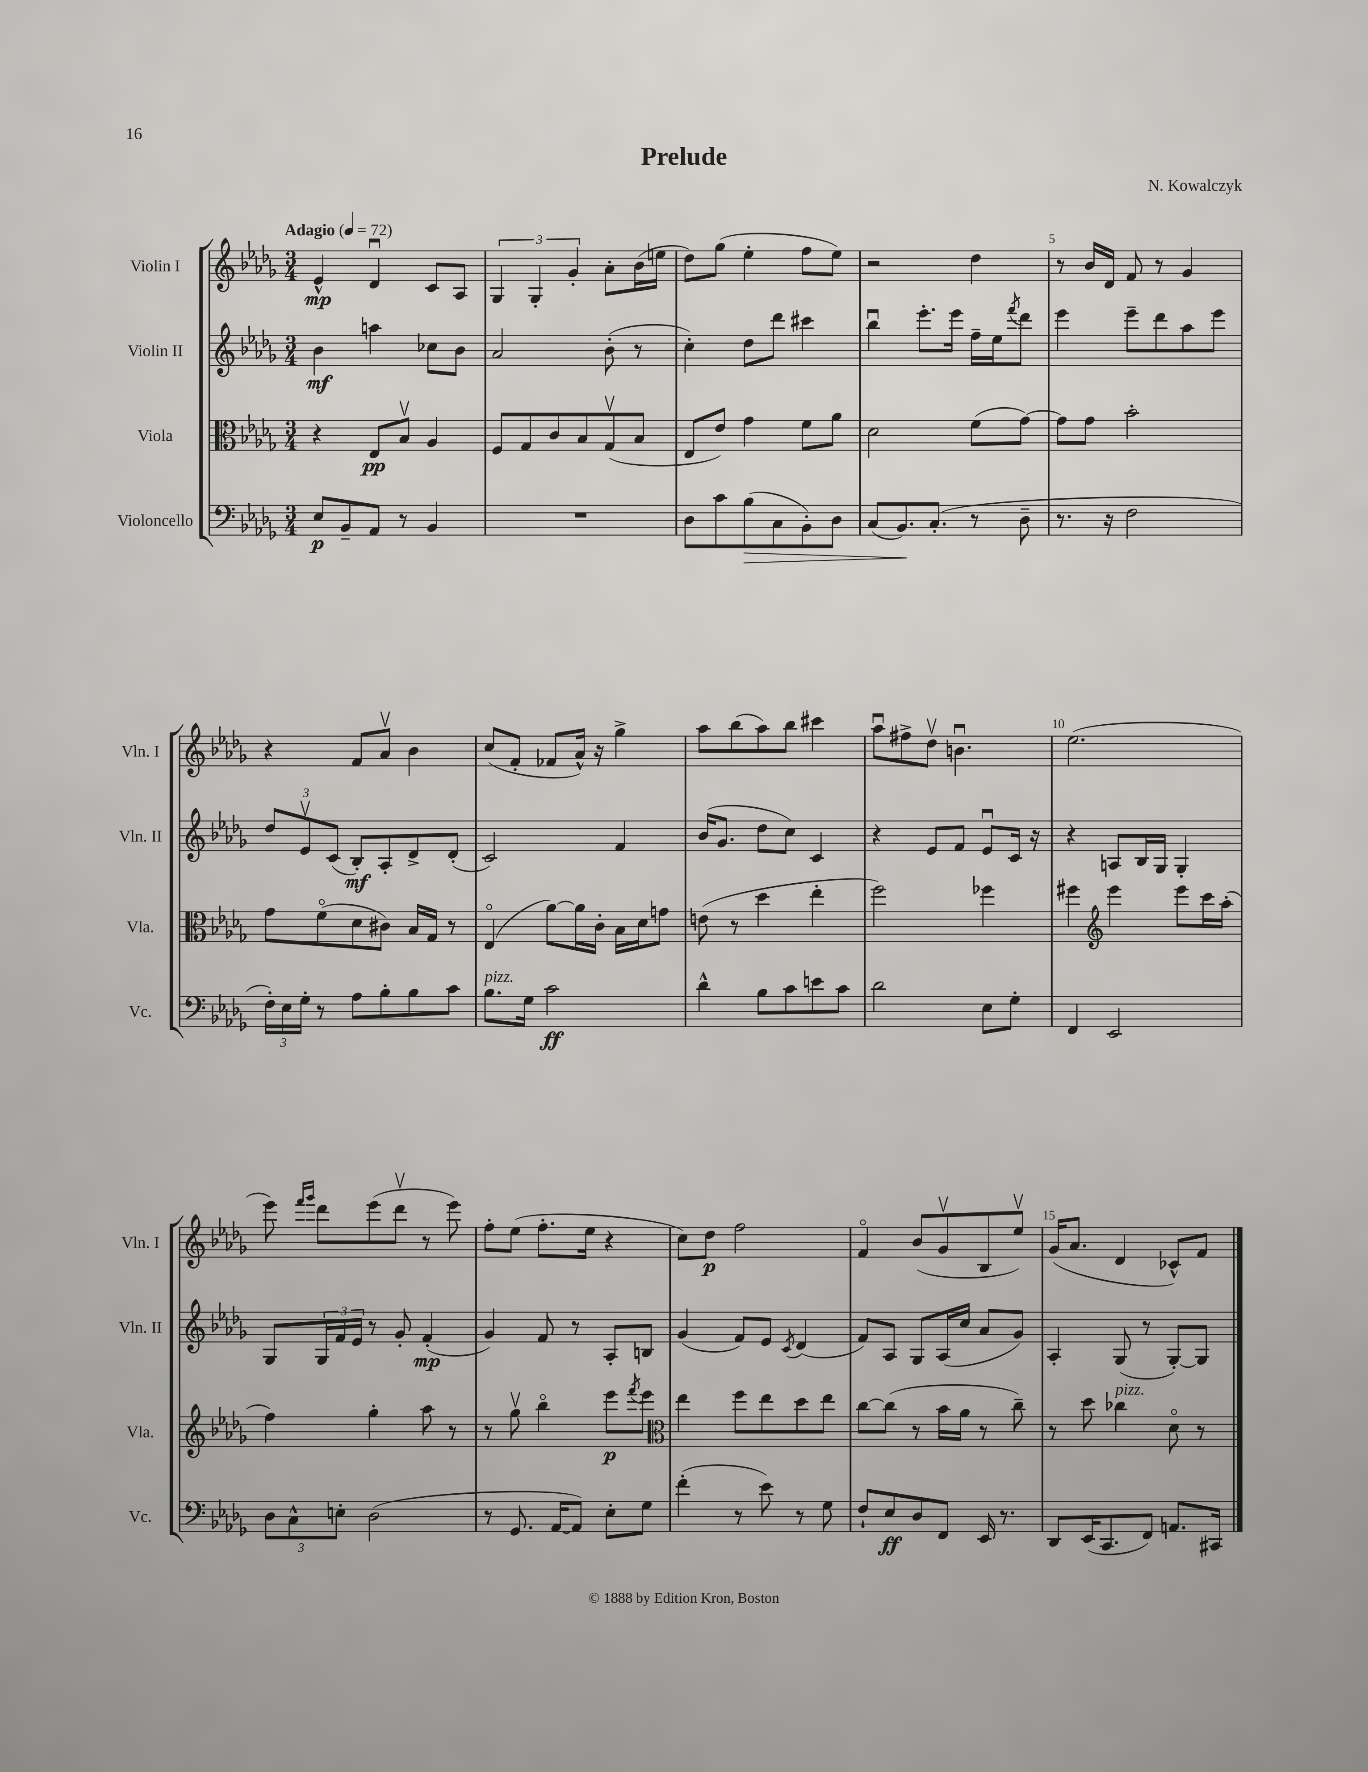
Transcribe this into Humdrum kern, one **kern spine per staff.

**kern	**dynam	**kern	**dynam	**kern	**dynam	**kern	**dynam
*part4	*part4	*part3	*part3	*part2	*part2	*part1	*part1
*staff4	*staff4	*staff3	*staff3	*staff2	*staff2	*staff1	*staff1
*I"Violoncello	*	*I"Viola	*	*I"Violin II	*	*I"Violin I	*
*I'Vc.	*	*I'Vla.	*	*I'Vln. II	*	*I'Vln. I	*
*clefF4	*	*clefC3	*	*clefG2	*	*clefG2	*
*k[b-e-a-d-g-]	*	*k[b-e-a-d-g-]	*	*k[b-e-a-d-g-]	*	*k[b-e-a-d-g-]	*
*M3/4	*	*M3/4	*	*M3/4	*	*M3/4	*
*MM72	*	*MM72	*	*MM72	*	*MM72	*
=1	=1	=1	=1	=1	=1	=1	=1
!	!	!	!	!	!	!LO:TX:a:B:t=Adagio	!
8E-/L	p	4r	.	4b-\	mf	4e-^^/	mp
8BB-~/	.	.	.	.	.	.	.
8AA-/J	.	8E-/L	pp	4aan\	.	4d-u/	.
8r	.	8B-v/J	.	.	.	.	.
4BB-/	.	4A-/	.	8cc-X\L	.	8c/L	.
.	.	.	.	8b-\J	.	8A-/J	.
=2	=2	=2	=2	=2	=2	=2	=2
2.r	.	8F/L	.	2a-/	.	6G-/	.
.	.	8G-/	.	.	.	.	.
.	.	.	.	.	.	6G-'/	.
.	.	8c/	.	.	.	.	.
.	.	.	.	.	.	6g-'/	.
.	.	8B-/	.	.	.	.	.
.	.	(8G-v/	.	(8b-'\	.	8a-'\L	.
.	.	8B-/J	.	8r	.	(16b-\L	.
.	.	.	.	.	.	16een\JJ	.
=3	=3	=3	=3	=3	=3	=3	=3
8D-\L	.	8E-/L	.	4cc'\)	.	8dd-\L)	.
8c\	.	8e-/J)	.	.	.	(8gg-\J	.
!	!LO:HP:b	!	!	!	!	!	!
(8B-\	>	4g-\	.	8dd-\L	.	4ee-'\	.
8C\	.	.	.	8ddd-\J	.	.	.
8BB-'\)	.	8f\L	.	4ccc#X\	.	8ff\L	.
8D-\J	.	8a-\J	.	.	.	8ee-\J)	.
=4	=4	=4	=4	=4	=4	=4	=4
(8C/L	.	2d-\	.	4bb-u\	.	2r	.
8.BB-/)	.	.	.	.	.	.	.
.	.	.	.	8.eee-'\L	.	.	.
(8.C'/J	]	.	.	.	.	.	.
.	.	.	.	16eee-\Jk	.	.	.
8r	.	(8f\L	.	16ff~\LL	.	4dd-\	.
.	.	.	.	16ee-\J	.	.	.
.	.	.	.	8qfff/	.	.	.
8D-~\	.	[8g-\J)	.	8ddd-\J	.	.	.
=5	=5	=5	=5	=5	=5	=5	=5
8.r	.	8g-\L]	.	4eee-\	.	8r	.
.	.	8g-\J	.	.	.	16b-/LL	.
16r	.	.	.	.	.	16d-/JJ	.
2F\	.	2b-'\	.	8eee-~\L	.	8f/	.
.	.	.	.	8ddd-\	.	8r	.
.	.	.	.	8aa-\	.	4g-/	.
.	.	.	.	8eee-\J	.	.	.
!!LO:LB:g=z
=6	=6	=6	=6	=6	=6	=6	=6
24F'\LL)	.	8g-\L	.	12dd-/L	.	4r	.
24E-\	.	.	.	.	.	.	.
24G-'\JJ	.	.	.	12e-v/	.	.	.
8r	.	(8f\	.	.	.	.	.
.	.	.	.	(12c/J	.	.	.
8A-\L	.	8d-\	.	8B-'/L)	mf	8f/L	.
8B-'\	.	8c#X\J)	.	8A-'/	.	8a-v/J	.
8B-\	.	16B-/LL	.	8d-^/	.	4b-\	.
.	.	16G-/JJ	.	.	.	.	.
8c\J	.	8r	.	(8d-'/J	.	.	.
=7	=7	=7	=7	=7	=7	=7	=7
!LO:TX:a:i:t=pizz.	!	!	!	!	!	!	!
8.B-\L	.	(4E-/	.	2c/)	.	(8cc/L	.
.	.	.	.	.	.	8f'/J	.
16G-\Jk	.	.	.	.	.	.	.
2c\	ff	[8a-\L)	.	.	.	8f-X/L	.
.	.	16a-\L]	.	.	.	16a-^^/Jk)	.
.	.	16c'\JJ	.	.	.	16r	.
.	.	16B-\LL	.	4f/	.	4gg-^\	.
.	.	16d-\J	.	.	.	.	.
.	.	8gn\J	.	.	.	.	.
=8	=8	=8	=8	=8	=8	=8	=8
4d-^^\	.	(8en\	.	(16b-/KL	.	8aa-\L	.
.	.	.	.	8.g-/J	.	.	.
.	.	8r	.	.	.	(8bb-\	.
8B-\L	.	4dd-\	.	8dd-\L	.	8aa-\)	.
8c\	.	.	.	8cc\J)	.	8bb-\J	.
8en\	.	4ee-'\	.	4c/	.	4ccc#X\	.
8c\J	.	.	.	.	.	.	.
=9	=9	=9	=9	=9	=9	=9	=9
2d-\	.	2ff\)	.	4r	.	8aa-u\L	.
.	.	.	.	.	.	8ff#X^\	.
.	.	.	.	8e-/L	.	8dd-v\J	.
.	.	.	.	8f/J	.	4.bnu\	.
8E-\L	.	4ff-X\	.	8e-u/L	.	.	.
8G-'\J	.	.	.	16c/Jk	.	.	.
.	.	.	.	16r	.	.	.
=10	=10	=10	=10	=10	=10	=10	=10
4FF/	.	4ff#X\	.	4r	.	(2.ee-\	.
*	*	*clefG2	*	*	*	*	*
2EE-/	.	4eee-\	.	8An/L	.	.	.
.	.	.	.	16B-/L	.	.	.
.	.	.	.	16G-/JJ	.	.	.
.	.	8eee-\L	.	4G-'/	.	.	.
.	.	16ccc\L	.	.	.	.	.
.	.	(16aa-'\JJ	.	.	.	.	.
!!LO:LB:g=z
=11	=11	=11	=11	=11	=11	=11	=11
12D-\L	.	4ff\)	.	8G-/L	.	8eee-\)	.
12C^^\	.	.	.	.	.	.	.
.	.	.	.	.	.	16qqfff/LL	.
.	.	.	.	.	.	16qqggg-/JJ	.
.	.	.	.	24G-/L	.	8ddd-\L	.
12En'\J	.	.	.	24f/	.	.	.
.	.	.	.	24e-/JJ	.	.	.
(2D-\	.	4gg-'\	.	8r	.	(8eee-\	.
.	.	.	.	8g-'/	.	8ddd-v\J	.
.	.	8aa-\	.	(4f'/	mp	8r	.
.	.	8r	.	.	.	8eee-\)	.
=12	=12	=12	=12	=12	=12	=12	=12
8r	.	8r	.	4g-/)	.	8ff'\L	.
8.GG-/	.	8gg-v\	.	.	.	(8ee-\J	.
.	.	4bb-\	.	8f/	.	8.ff'\L	.
[16AA-/KL	.	.	.	.	.	.	.
8AA-/J])	.	.	.	8r	.	.	.
.	.	.	.	.	.	16ee-\Jk	.
8E-'\L	.	8eee-\L	p	8A-'/L	.	4r	.
.	.	8qfff/	.	.	.	.	.
8G-\J	.	8eee-\J	.	8Bn/J	.	.	.
=13	=13	=13	=13	=13	=13	=13	=13
*	*	*clefC3	*	*	*	*	*
(4f'\	.	4ee-\	.	(4g-/	.	8cc\L)	.
.	.	.	.	.	.	8dd-\J	p
8r	.	8ff\L	.	8f/L)	.	2ff\	.
8e-\)	.	8ee-\	.	8e-/J	.	.	.
.	.	.	.	8qc/	.	.	.
8r	.	8dd-\	.	(4d-/	.	.	.
8G-\	.	8ee-\J	.	.	.	.	.
=14	=14	=14	=14	=14	=14	=14	=14
8F`/L	.	[8cc\L	.	8f/L)	.	4f/	.
8E-/	ff	(8cc\J]	.	8A-/J	.	.	.
8D-/	.	8r	.	8G-/L	.	(8b-/L	.
8FF/J	.	16b-\LL	.	(16A-/L	.	8g-v/	.
.	.	16a-\JJ	.	16cc/JJ	.	.	.
16EE-/	.	8r	.	8a-/L	.	8B-/	.
8.r	.	.	.	.	.	.	.
.	.	8cc~\)	.	8g-/J)	.	8ee-v/J)	.
=15	=15	=15	=15	=15	=15	=15	=15
8DD-/L	.	8r	.	4A-'/	.	(16g-/KL	.
.	.	.	.	.	.	8.a-/J	.
(16EE-/K	.	8dd-\	.	.	.	.	.
8.CC/	.	.	.	.	.	.	.
!	!	!LO:TX:a:i:t=pizz.	!	!	!	!	!
.	.	4cc-X\	.	(8G-/	.	4d-/	.
8FF/J)	.	.	.	8r	.	.	.
8.AAn/L	.	8d-\	.	[8G-'/L)	.	8c-X^^/L)	.
.	.	8r	.	8G-/J]	.	8f/J	.
16CC#X/Jk	.	.	.	.	.	.	.
==	==	==	==	==	==	==	==
*-	*-	*-	*-	*-	*-	*-	*-
